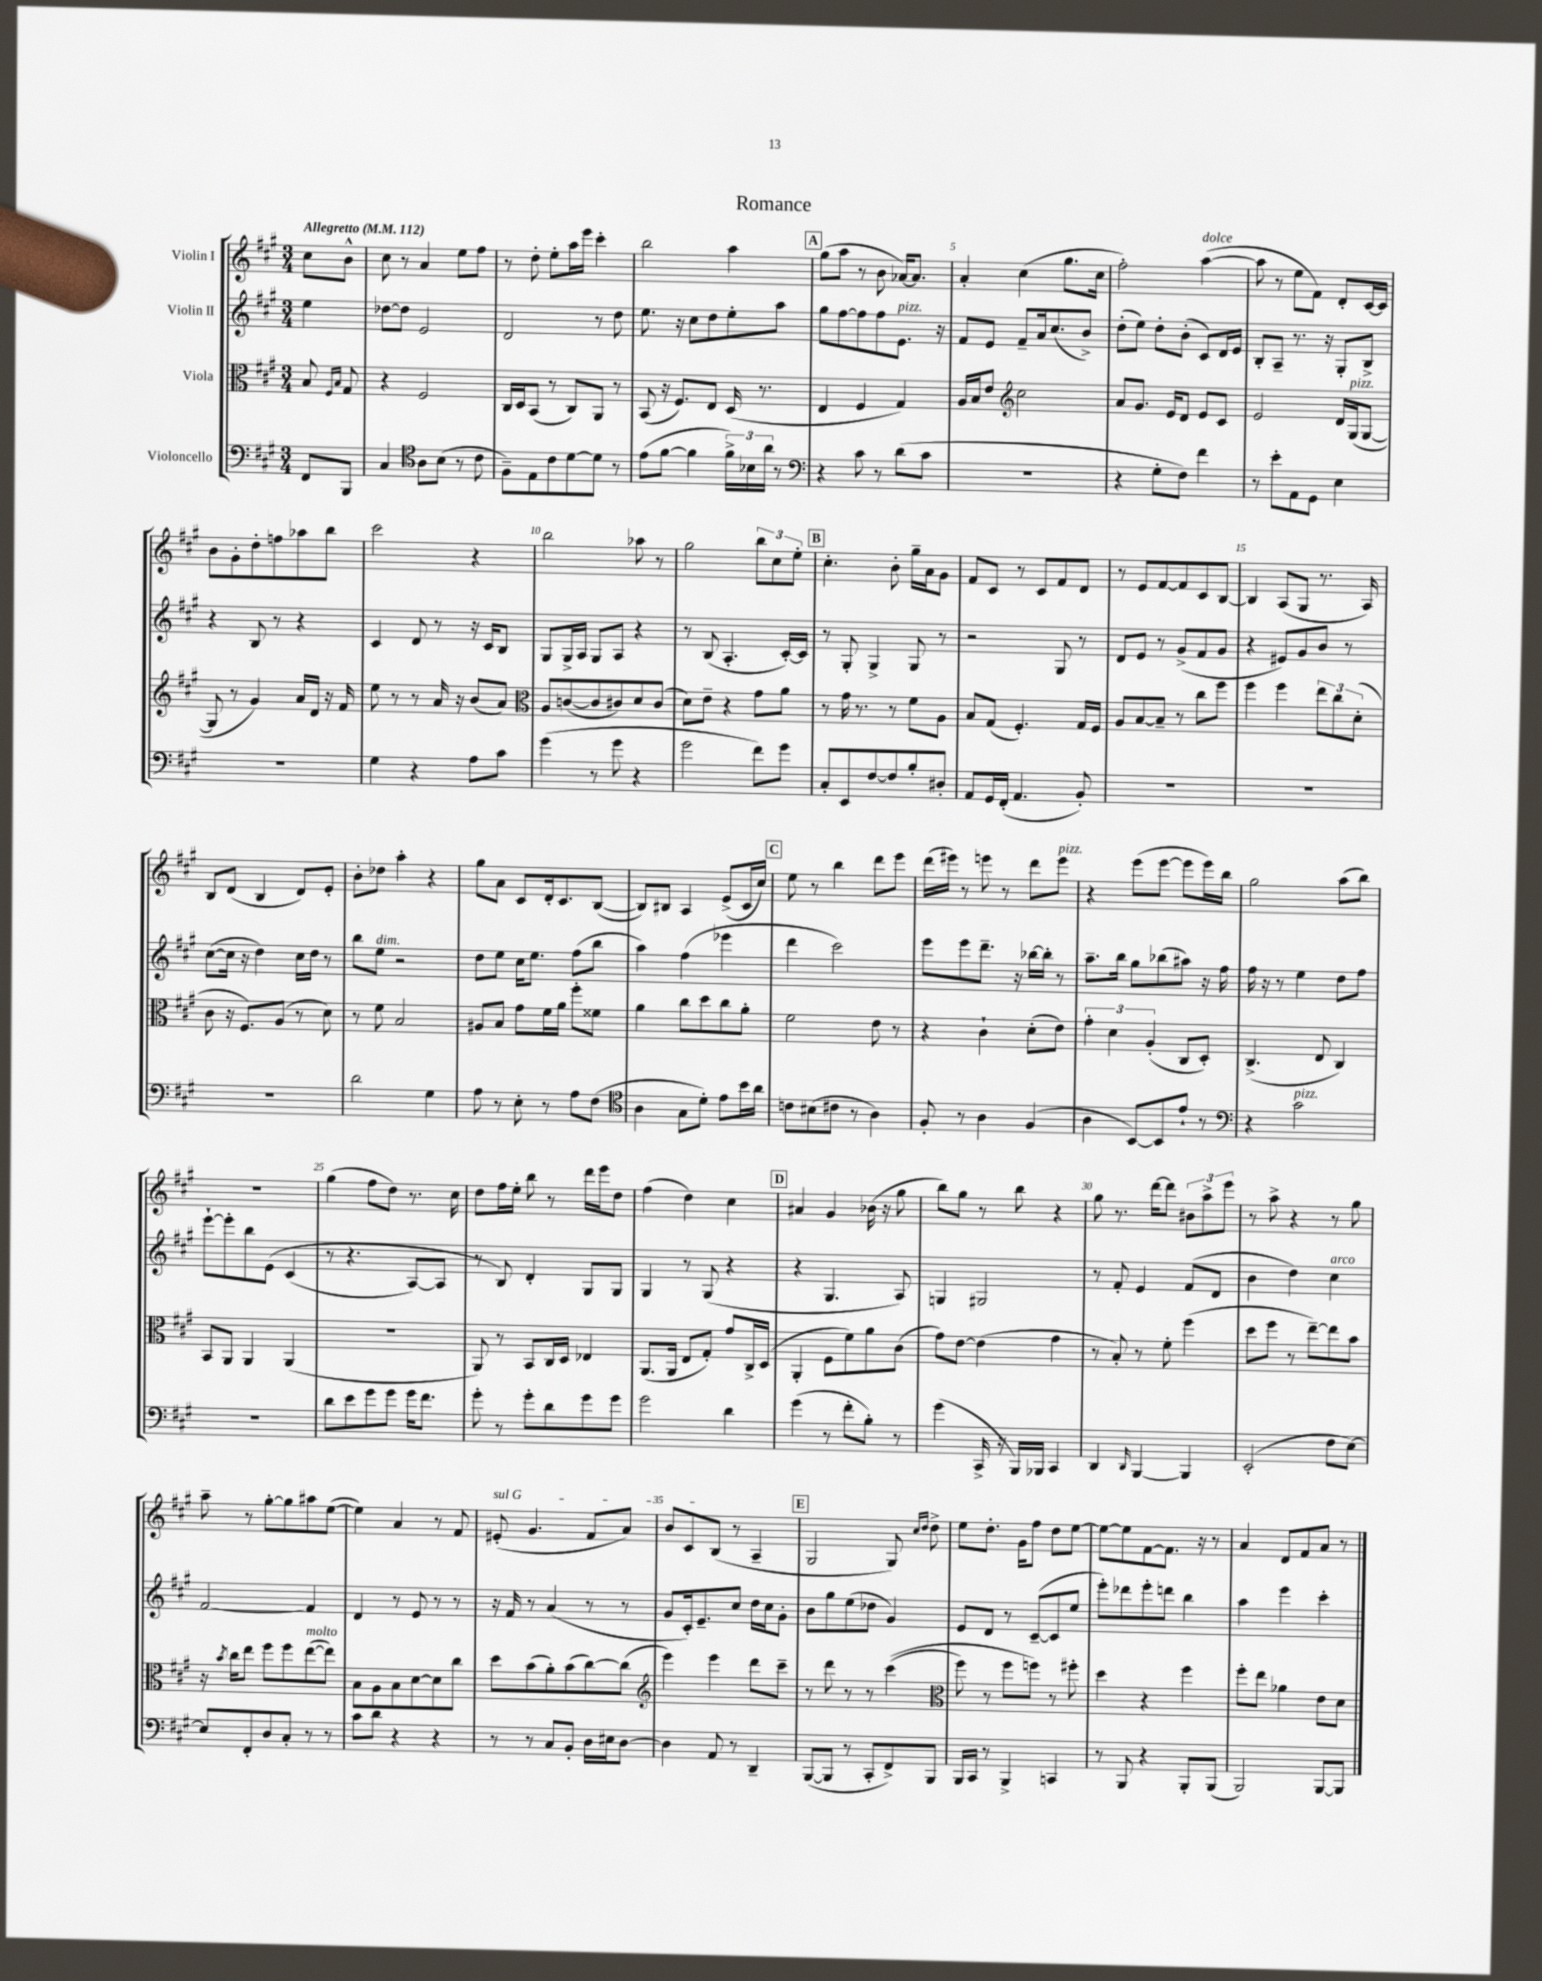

**kern	**kern	**kern	**kern
*part4	*part3	*part2	*part1
*staff4	*staff3	*staff2	*staff1
*I"Violoncello	*I"Viola	*I"Violin II	*I"Violin I
*clefF4	*clefC3	*clefG2	*clefG2
*k[f#c#g#]	*k[f#c#g#]	*k[f#c#g#]	*k[f#c#g#]
*M3/4	*M3/4	*M3/4	*M3/4
*MM112	*MM112	*MM112	*MM112
=	=	=	=
!	!	!	!LO:TX:a:B:t=Allegretto
8FF#/L	8B/	4ee\	8cc#\L
.	16qqF#/LL	.	.
.	16qqB/JJ	.	.
8BBB/J	8G#/	.	8b^^\J
=1	=1	=1	=1
4C#/	4r	[8dd-X\L	8cc#\
.	.	8dd-\J]	8r
*clefC4	*	*	*
8A\L	2F#/	2e/	4a/
(8B\J	.	.	.
8r	.	.	8ee\L
8c#\	.	.	8ff#\J
=2	=2	=2	=2
8F#~\L)	16C#/LL	2d/	8r
.	16D/J	.	.
8E\	(8BB/J	.	8dd'\
8c#\	8r	.	8ee'\L
[8d\	8C#/L)	.	16aa\L
.	.	.	16eee\JJ
8d\J]	8AA/J	8r	4ccc#'\
8r	8r	8dd\	.
=3	=3	=3	=3
(8e\L	(8BB/	8.ee\	2bb\
[8f#\J	16r	.	.
.	8.F#/L)	16r	.
4f#\]	.	8cc#\L	.
.	8E/J	8dd\	.
24f#^\LL)	(16D/	8ee'\	4aa\
24B-X\	.	.	.
.	8.r	.	.
24a\JJ	.	.	.
8r	.	8aa\J	.
!!LO:REH:place=s1:t=A
=4	=4	=4	=4
*clefF4	*	*	*
4r	4E/	8gg#\L	(8gg#\L
.	.	[8ff#\	8aa\J
8c#\	4F#/	8ff#\]	8r
8r	.	8ff#\	8b\
!	!	!LO:TX:a:i:t=pizz.	!
(8d\L	4G#/)	8.e\J	[16a-X/KL)
.	.	.	8.a-/J]
8c#\J	.	.	.
.	.	16r	.
=5	=5	=5	=5
2.r	16A/LL	8f#/L	4a'/
.	16B/J	.	.
.	8e/J	8e/J	.
*	*clefG2	*	*
.	2cc#\	8f#~/L	(4cc#\
.	.	16a/k	.
.	.	(8.cc#/	.
.	.	.	8.gg#\L
.	.	8b^/J)	.
.	.	.	16cc#\Jk
=6	=6	=6	=6
4r	8a/L	(8dd'\L	2ff#'\)
.	8.g#/J	8ee\J)	.
8G#'\L	.	8dd'\L	.
.	16e/KL	.	.
8F#\J)	8d/J	(8b'\J	.
!	!	!	!LO:TX:a:i:t=dolce
4f#\	8e/L	8c#/L)	([4aa\
.	8c#/J	16d/L	.
.	.	16e/JJ	.
=7	=7	=7	=7
8r	2e/	8B'/L	8aa\]
8e'\L	.	8A~/J	8r
8AA\	.	8.r	8ee\L
8GG#\J	.	.	8f#\J)
.	.	16r	.
4E\	16d/LL	8G#'/L	8d'/L
!	!LO:TX:a:i:t=pizz.	!	!
.	(16G#/J	.	.
.	[8G#/J	8B^/J	[16c#/L
.	.	.	16c#/JJ]
!!LO:LB:g=z
=8	=8	=8	=8
2.r	8G#/]	4r	8b\L
.	8r	.	8g#'\
.	4g#/)	8B/	8dd'\
.	.	8r	8ffn\
.	16a/LL	4r	8aa-X\
.	16d/JJ	.	.
.	16r	.	8bb\J
.	16f#/	.	.
=9	=9	=9	=9
4G#\	8ee\	4c#/	2ccc#\
.	8r	.	.
4r	8r	8d/	.
.	16a/	8r	.
.	16r	.	.
8A\L	(8b/L	16r	4r
.	.	16c#/KL	.
8c#\J	8a/J)	8B/J	.
=10	=10	=10	=10
*	*clefC3	*	*
(4g#\	8A/L	8G#/L	2bb\
.	([8cn/	16G#^/L	.
.	.	16A/JJ	.
8r	8c/]	8G#/L	.
8g#\	8c#X/)	8A/J	.
4r	8d/	4r	8aa-X\
.	(8c#/J	.	8r
=11	=11	=11	=11
2g#\	8d\L)	8r	2gg#\
.	8e~\J	(8B/	.
.	4r	4.A'/	.
8f#\L)	8g#\L	.	12bb\L
.	.	.	12cc#\
8g#\J	8a\J	[16c#'/LL)	.
.	.	.	12ee'\J
.	.	16c#/JJ]	.
!!LO:REH:place=s1:t=B
=12	=12	=12	=12
8C#'/L	8r	8r	4.cc#'\
8EE/	16g#\	8G#'/	.
.	8.r	.	.
[8F#/	.	4G#^/	.
8F#/]	8r	.	8b'\
8B'/	8f#\L	8G#/	16gg#~\LL
.	.	.	16a\J
8D#X'/J	8A\J	8r	8g#\J
=13	=13	=13	=13
8AA/L	8B/L	2r	8f#/L
16GG#/L	(8G#/J	.	8c#/J
(16FF#'/JJ	.	.	.
4.AA/	4.F#'/)	.	8r
.	.	.	8c#/L
.	.	8G#/	8f#/
8BB'/)	16G#/LL	8r	8d/J
.	16F#/JJ	.	.
=14	=14	=14	=14
2.r	8A/L	8d/L	8r
.	[8B/	8e/J	8e/L
.	8B~/J]	8r	[8f#/
.	8r	(8g#^/L	8f#/]
.	8cc#\L	8f#/	8c#/
.	8ff#\J	8g#/J	[8B/J
=15	=15	=15	=15
2.r	4ff#\	4r	4B/]
.	4ff#\	8e#X/L)	(8A/L
.	.	8g#/	8G#/J
.	12ee\L	8b/J	8.r
.	12cc#\	.	.
.	.	8r	.
.	(12d'\J	.	.
.	.	.	16A/)
!!LO:LB:g=z
=16	=16	=16	=16
2.r	8c#\	([8cc#\L	8B/L
.	16r	16cc#\Jk]	(8d/J
.	8.F#/L)	16r	.
.	.	4dd\)	4B/
.	(8A/J	.	.
.	8r	16cc#\LL	8d/L)
.	.	16dd\JJ	.
.	8d\)	8r	8e'/J
=17	=17	=17	=17
2d\	8r	8bb\L	8b'\L
!	!	!LO:TX:a:i:t=dim.	!
.	8f#\	8ee\J	8dd-X\J
.	2B/	2r	4aa'\
4G#\	.	.	4r
=18	=18	=18	=18
8A\	8A#X/L	8dd\L	8gg#\L
8r	8B/J	8ee\J	8a\J
8E'\	8g#\L	16cc#\KL	8c#/L
.	.	8.ee\J	.
8r	16f#\L	.	16d'/k
.	16a\JJ	.	8.c#/
8A\L	8ff#'\L	(8ff#\L	.
(8F#\J	8f##X\J	8bb\J	([8B/J
=19	=19	=19	=19
*clefC4	*	*	*
4A\	4a\	4aa\)	8B/L])
.	.	.	8B#X/J
8G#\L	8cc#\L	(4ff#\	4A/
8d'\J)	8dd\	.	.
8e\L	8cc#\	4eee-X\	(8e^/L
16b\L	8a'\J	.	16c#/L
16a\JJ	.	.	16cc#/JJ)
!!LO:REH:place=s1:t=C
=20	=20	=20	=20
8cn\L	2f#\	4ddd\	8ee\
(8B#X\	.	.	8r
8c#X\J	.	2ccc#\)	4bb\
8r	.	.	.
4A\)	8e\	.	8ddd\L
.	8r	.	8eee\J
=21	=21	=21	=21
8F#'/	4r	8eee\L	(16ddd\LL
.	.	.	16eee#X\JJ)
8r	.	8eee\	8r
4A\	4c#`\	8.ddd~\J	8eeen\
.	.	.	8r
.	.	16r	.
(4F#/	(8d'\L	[16bb-X\LL	8ddd\L
.	.	16bb-'\JJ]	.
!	!	!	!LO:TX:a:i:t=pizz.
.	8e\J)	8r	8eee\J
=22	=22	=22	=22
4A\	6g#'\	8.aa~\L	4r
.	6d\	.	.
.	.	16bb\Jk	.
[8BB/L)	.	8gg#\L	(8eee\L
.	(6A'/	.	.
8BB/]	.	(8bb-X\	[8eee\J
8e`/J	8C#/L	8aa#X\J)	8eee\L]
8r	8D'/J)	16r	16eee\L)
.	.	16ff#\	16bb\JJ
=23	=23	=23	=23
*clefF4	*	*	*
4r	(4.C#^/	16ff#\	2gg#\
.	.	16r	.
.	.	8r	.
!LO:TX:a:i:t=pizz.	!	!	!
2c#\	.	4ee\	.
.	8E/	.	.
.	4C#/)	8dd\L	(8aa\L
.	.	8ff#\J	8bb\J)
!!LO:LB:g=z
=24	=24	=24	=24
2.r	8BB/L	[8eee`\L	2.r
.	8AA/J	8eee'\]	.
.	4AA/	8bb\	.
.	.	(8e\J	.
.	(4AA/	(4c#/	.
=25	=25	=25	=25
8d\L	2.r	8r	(4gg#\
8e\	.	4.r	.
8g#\	.	.	8ff#\L
8g#\J	.	.	8dd\J)
16g#\KL	.	[8A/L)	8.r
8.f#\J	.	.	.
.	.	8A/J]	.
.	.	.	16cc#\
=26	=26	=26	=26
8g#'\	8AA/)	8r	8dd\L
8r	8r	8B/)	16ff#\L
.	.	.	16ee'\JJ
8g#'\L	8BB/L	4d'/	8bb\
8d\	16C#/L	.	8r
.	16D/JJ	.	.
8g#\	4E-X/	8G#/L	16ddd\LL
.	.	.	16eee\J
8g#\J	.	8G#/J	8dd\J
=27	=27	=27	=27
2g#\	(8.AA/L	4G#/	(4ff#\
.	16AA/Jk	.	.
.	8E/L	8r	4dd\)
.	8G#'/J)	(8G#/	.
4d\	8g#/L	4r	4cc#\
.	16C#^/L	.	.
.	(16D/JJ	.	.
!!LO:REH:place=s1:t=D
=28	=28	=28	=28
(4g#\	4AA'/	4r	4a#X/
8r	8F#\L	4.G#/	4g#/
8f#'\L	8f#\)	.	.
8B'\J)	8a\	.	(16b-X\
.	.	.	16r
8r	(8c#\J	8A/)	8gg#\
=29	=29	=29	=29
(4g#\	8g#\L)	4Gn/	8bb\L)
.	[8e\J	.	8gg#\J
16CC#^/	(4e\]	2G#X/	8r
16r	.	.	.
16BBB/LL)	.	.	8bb\
16BBB-X/JJ	.	.	.
4CC#/	4g#\	.	4r
=30	=30	=30	=30
4DD/	8r	8r	8gg#\
.	8B'/)	8f#'/	8.r
16qqDD/	.	.	.
[4BBB/	8r	4e/	.
.	.	.	[16ddd\KL
.	8f#'\	.	8ddd\J]
4BBB/]	(4ff#\	(8f#/L	12b#X\L
.	.	.	12aa^\
.	.	8d/J	.
.	.	.	12eee\J
=31	=31	=31	=31
(2EE'/	8dd\L	4b\	8r
.	8ff#\J	.	8aa^\
.	8r	4dd\)	4r
.	[8ee~\L)	.	.
!	!	!LO:TX:a:i:t=arco	!
8F#\L	8ee\]	4cc#\	8r
[8E\J)	8b\J	.	8gg#\
!!LO:LB:g=z
=32	=32	=32	=32
8E/L]	16r	[2f#/	8aa~\
.	8qb/	.	.
.	16cc#\KL	.	.
8FF#'/	8ee\J	.	8r
8D/	8ff#\L	.	[8gg#'\L
8C#'/J	8ff#\	.	8gg#\]
!	!LO:TX:a:i:t=molto	!	!
8r	([8ee\	4f#/]	8aa#X\
8r	8ee\J])	.	([8ee\J
=33	=33	=33	=33
8c#\L	8B\L	4d/	4ee\])
8d\J	8A\	.	.
4r	8B\	8r	4a/
.	[8d\	8e/	.
4r	8d\]	8r	8r
.	8cc#\J	8r	8f#/
=34	=34	=34	=34
!	!	!	!LO:TX:a:i:t=sul G
8r	8dd\L	16r	(8e#X'/
.	.	16f#/	.
8r	(8b\	8r	4.g#/
8C#/L	8a'\)	(4a/	.
8BB'/J	(8b\	.	.
16D\LL	[8cc#\)	8r	8f#/L
16E#X\J	.	.	.
[8D\J	(8cc#\J]	8r	8a/J)
=35	=35	=35	=35
*	*clefG2	*	*
4D\]	4eee\)	8g#/L	8b/L
.	.	16c#'/k)	8c#/
.	.	8.e~/	.
8AA/	4eee\	.	(8B/J
8r	.	8cc#/J	8r
4DD~/	8ddd\L	16dd\LL	4A~/
.	.	16cc#\J	.
.	8ccc#~\J	8g#'\J	.
!!LO:REH:place=s1:t=E
=36	=36	=36	=36
([8BBB/L	8r	8b\L	2G#/
8BBB/J]	8ddd\	8gg#\	.
8r	8r	(8ee\	.
8CC#'/L	8r	8dd-X\J	.
8FF#^/)	((4ccc#\	4g#/)	8G#/)
.	.	.	16qqcc#/LL
.	.	.	16qqdd/JJ
8BBB/J	.	.	8dd^\
=37	=37	=37	=37
*	*clefC3	*	*
16BBB/LL	8ff#\)	8e/L	8ee\L
16CC#/JJ	.	.	.
8r	8r	8d/J	8.dd'\J
4BBB^/	8ff#\L	8r	.
.	.	.	16g#\KL
.	8ffn\J)	([8c#~/L	8ff#\J
4CCn/	8r	8c#/]	8dd\L
.	8ff#X'\	8ee/J	[8ee\J
=38	=38	=38	=38
8r	4dd\	8eee'\L)	8ee\L_
8BBB/	.	8ddd-X\	8ee\]
4r	4r	8eee'\	[8f#\
.	.	8dddn\J	8.f#\J]
8BBB'/L	4ff#\	4bb\	.
.	.	.	16r
(8BBB/J	.	.	8r
=39	=39	=39	=39
2BBB/)	8ff#'\L	4aa\	4a/
.	8ee\J	.	.
.	4a-X\	4eee\	8d/L
.	.	.	8f#/
[8BBB/L	8e\L	4ccc#'\	8a/J
8BBB/J]	8d\J	.	8r
==	==	==	==
*-	*-	*-	*-
